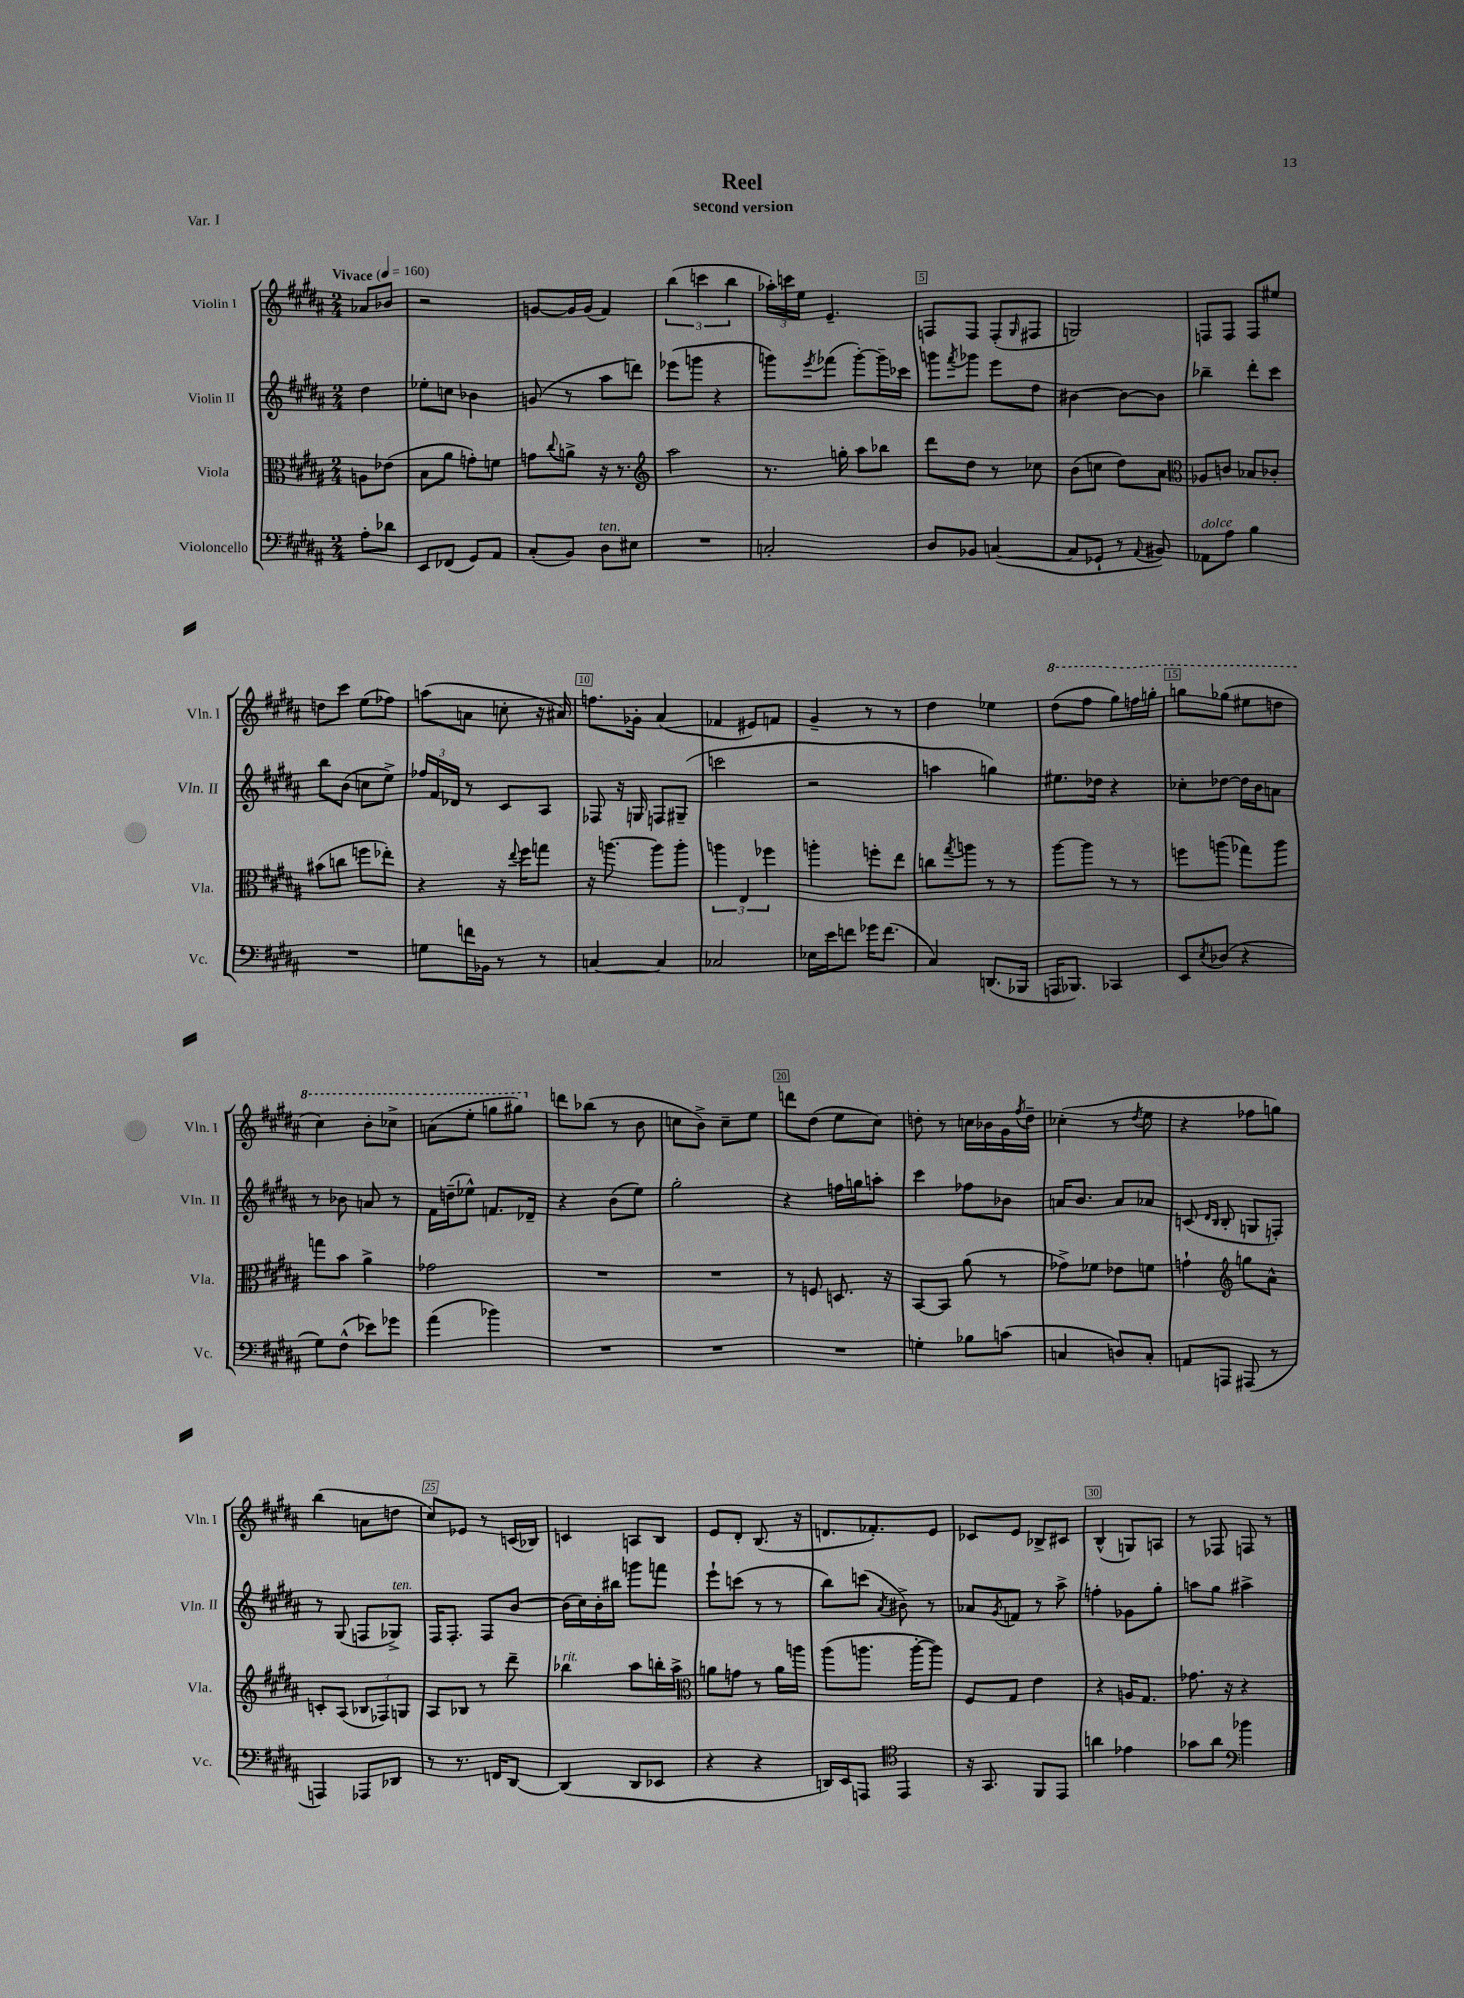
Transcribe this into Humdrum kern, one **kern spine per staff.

**kern	**kern	**kern	**kern
*part4	*part3	*part2	*part1
*staff4	*staff3	*staff2	*staff1
*I"Violoncello	*I"Viola	*I"Violin II	*I"Violin I
*I'Vc.	*I'Vla.	*I'Vln. II	*I'Vln. I
*clefF4	*clefC3	*clefG2	*clefG2
*k[f#c#g#d#a#]	*k[f#c#g#d#a#]	*k[f#c#g#d#a#]	*k[f#c#g#d#a#]
*M2/4	*M2/4	*M2/4	*M2/4
*MM160	*MM160	*MM160	*MM160
=	=	=	=
!	!	!	!LO:TX:a:B:t=Vivace
8A#'\L	8An\L	4dd#\	8a-X/L
8d-X\J	(8e-X\J	.	8b-X/J
=1	=1	=1	=1
8EE/L	8B\L	8ee-X'\L	2r
(8FF-X/J	8a#\J	8ccn\J	.
8GG#/L)	8gn'\L)	4b-X\	.
8AA#/J	8fn\J	.	.
=2	=2	=2	=2
(8C#'/L	8gn\L	(8gn/	[8gn/L
.	8qqcc#/	.	.
8BB/J)	8an^\J	8r	16g/L]
.	.	.	(16g/JJ
!LO:TX:a:i:t=ten.	!	!	!
8D#\L	16r	8aa#\L	4f#/)
.	8.r	.	.
8E#X\J	.	8dddn\J)	.
=3	=3	=3	=3
*	*clefG2	*	*
2r	2aa#\	(8eee-X\L	(6bb\
.	.	8gggn\J	.
.	.	.	6cccn\
.	.	4r	.
.	.	.	6bb\
=4	=4	=4	=4
2Cn'/	8.r	8gggn\L)	24aa-X'\LL)
.	.	.	24cccn\
.	.	.	24ee\JJ
.	.	8qeee/	.
.	.	(8fff-X\J	4.e~/
.	16ggn'\	.	.
.	8aa#\L	[8ggg'\L)	.
.	8bb-X\J	16ggg~\L]	.
.	.	16ccc-X\JJ	.
=5	=5	=5	=5
8D#/L	8ddd#\L	8gggn\L	8Fn/L
.	.	8qfff#/	.
8BB-X/J	8dd#\J	8ggg-X\J	8F/J
([4Cn/	8r	8eee\L	(8F'/L
.	.	.	16qqG#/
.	8cc-X\	8dd#\J	8F#X/J
=6	=6	=6	=6
8C/L]	(8b\L	[4b#X\	2Gn/)
8GG-X`/J	8ccn\J	.	.
8r	8dd#\L)	8b#\L_	.
8qqAA#/	.	.	.
8BB#X/)	8a#\J	8b#\J]	.
=7	=7	=7	=7
*	*clefC3	*	*
!LO:TX:a:i:t=dolce	!	!	!
8AA-X\L	8A-X/L	4bb-X~\	8Fn/L
8A#\J	8cn/J	.	8F/J
4B\	8B-X/L	8ddd#'\L	8F/L
.	8c-X'/J	8ccc#\J	8ee#X/J
!!LO:LB:g=z
=8	=8	=8	=8
2r	(8b#X\L	8bb\L	8ddn\L
.	8ccn\J	(8b\J	8ccc#\J
.	8ffn\L	8ccn\L	(8ee\L
.	8ee-X'\J)	8ee^\J)	8ff-X\J)
=9	=9	=9	=9
8Gn\L	4r	24ff-X/LL	(8aan\L
.	.	24f#/	.
.	.	24d-X/JJ	.
16fn\L	.	8r	8an\J
16BB-X\JJ	.	.	.
8r	16r	8c#/L	8ccn'\
.	8qqee/	.	.
.	16ff#\KL	.	.
8r	8ggn\J	8A#/J	16r
.	.	.	16a#X/)
=10	=10	=10	=10
[4Cn/	16r	8F-X/	8.ffn\L
.	[8.aan\	.	.
.	.	16r	.
.	.	16Gn/	16g-X'\Jk
4C/]	8aa\L]	8Fn/L	(4a#/
.	8aa'\J	(8G#X~/J	.
=11	=11	=11	=11
2C-X/	6aan\	2cccn\	4f-X/
.	6E/	.	.
.	.	.	8e#X/L)
.	6ff-X\	.	.
.	.	.	8fn/J
=12	=12	=12	=12
16E-X\LL	4aan'\	2r	4g#~/
16e\J	.	.	.
8fn\J	.	.	.
16g-X\KL	8ffn'\L	.	8r
(8.f\J	.	.	.
.	8ee\J	.	8r
=13	=13	=13	=13
4C#/)	8ccn\L	4aan\	4dd#\
.	8qgg#/	.	.
.	8aan\J	.	.
(8.DDn/L	8r	4ggn\)	4ee-X\
.	8r	.	.
16BBB-X/Jk	.	.	.
=14	=14	=14	=14
*	*	*	*8va
16AAAn/KL	[8aa#\L	8.ee#X\L	(8ddd#\L
8.BBB-X/J)	.	.	.
.	8aa#\J]	.	8fff#\J
.	.	16dd-X\Jk	.
4CC-X/	8r	4r	8ggg#\L)
.	8r	.	16fffn\L
.	.	.	16gggn'\JJ
=15	=15	=15	=15
8EE/L	8ffn\L	8cc-X'\L	8gggn\L
8qE/	.	.	.
(8D-X/J	(8aan\J	[8dd-X\J	(8ggg-X\J
4r	8gg-X\L)	16dd-\LL]	8eee#X\L
.	.	16b\J	.
.	8aa\J	8an\J	8dddn\J
!!LO:LB:g=z
=16	=16	=16	=16
8G#\L)	8ggn\L	8r	4ccc#\)
(8F#^^\J	8b\J	8b-X\	.
8e-X\L)	4a#^\	8an/	8bb'\L
8g-X\J	.	8r	8ccc-X^\J
=17	=17	=17	=17
(4a#\	2g-X\	16f#\LL	(8aan\L
.	.	(16ddn~\J	.
.	.	8ee-X^^\J)	8eee'\J
4b-X\)	.	8.fn/L	8gggn\L
.	.	.	8ggg#X\J)
.	.	16d-X~/Jk	.
=18	=18	=18	=18
*	*	*	*X8va
2r	2r	4r	8dddn\L
.	.	.	(8bb-X\J
.	.	(8b\L	8r
.	.	8ee\J)	8b\
=19	=19	=19	=19
2r	2r	2gg#'\	8ccn\L
.	.	.	8b^\J)
.	.	.	8cc~\L
.	.	.	8ee\J
=20	=20	=20	=20
2r	8r	4r	8dddn\L
.	8Fn/	.	(8dd#\J
.	8.Dn/	16ffn\LL	8ee\L
.	.	16ggn\J	.
.	.	8aan'\J	8cc#\J)
.	16r	.	.
=21	=21	=21	=21
4Gn'\	[8BB/L	4ccc#\	8ddn'\
.	8BB/J]	.	8r
8B-X\L	(8a#\	8ff-X\L	16ccn\LL
.	.	.	16b-X\
(8cn\J	8r	8b-X\J	16g#\
.	.	.	8qff#/
.	.	.	16dd~\JJ
=22	=22	=22	=22
4Cn/	8g-X^\L)	16an/KL	(4cc-X'\
.	.	8.b/J	.
.	8f-X\J	.	.
8Dn/L)	8e-X\L	8a/L	8r
.	.	.	8qdd#/
8C'/J	8fn\J	8a-X/J	8ee\
=23	=23	=23	=23
8AAn/L	4gn`\	(8cn/	4r
.	.	16qqd#/LL	.
.	.	16qqB/JJ	.
8AAAn/J	.	8B'/	.
*	*clefG2	*	*
(8AAA#X/	8ggn\L	8Gn/L	8ff-X\L
8r	8a#^^\J	8Fn'/J)	8ggn\J)
!!LO:LB:g=z
=24	=24	=24	=24
4AAAn/)	8cn'/L	8r	(4bb\
.	(8A#/J	(8G#/	.
8AAA-X/L	12B-X/L	8Fn/L	8an\L
.	12F-X/)	.	.
!	!	!LO:TX:a:i:t=ten.	!
8DD-X/J	.	8G-X^/J)	8ddn\J
.	12Gn/J	.	.
=25	=25	=25	=25
8r	8A#/L	16F#/KL	8cc#/L)
.	.	8.F#'/J	.
8.r	8B-X/J	.	8e-X/J
.	8r	8F#/L	8r
16FFn/KL	.	.	.
[8DD#/J	8ddd#~\	[8b/J	(16cn/LL
.	.	.	16B-X/JJ)
=26	=26	=26	=26
!	!LO:TX:a:i:t=rit.	!	!
(4DD#/]	4bb-X\	(16b\LL]	4cn/
.	.	16cc#\)	.
.	.	16b'\	.
.	.	16bb#X\JJ	.
8DD#/L	8aa#\L	8gggn\L	8An/L
8EE-X/J	16bbn'\L	8fffn\J	8B/J
.	16aa#^\JJ	.	.
=27	=27	=27	=27
*	*clefC3	*	*
4r	8an\L	8eee`\L	8e/L
.	8gn\J	(8cccn\J	8d#'/J
4r	8r	8r	(8.B/
.	16a\LL	8r	.
.	16aan\JJ	.	16r
=28	=28	=28	=28
16DDn/LL)	(8aa#\L	8bb\L)	8.dn/L
16EE/J	.	.	.
8AAAn/J	8.aan\J	(8cccn\J	.
.	.	.	8.f-X'/)
*clefC4	*	*	*
.	.	8qa#/	.
4EE/	.	8b#X^\)	.
.	[16aa'\KL	.	.
.	8aa\J])	8r	8e/J
=29	=29	=29	=29
16r	8F#/L	8a-X/L	8c-X/L
8.GG#/	.	.	.
.	.	8qg#/	.
.	8G#/J	8fn/J	8e/J
8FF#/L	4e\	8r	8B-X^/L
8EE/J	.	8aa#^\	8c#X/J
=30	=30	=30	=30
4an\	4r	4ffn'\	(4B^^/
4e-X\	16An/KL	8g-X\L	8Gn/L)
.	8.G#/J	.	.
.	.	8gg#'\J	8An/J
=31	=31	=31	=31
8g-X\L	8.g-X\	8aan\L	8r
8a#\J	.	8gg#\J	8F-X/
.	16r	.	.
*clefF4	*	*	*
4b-X\	4r	4aa#X^\	8Fn/
.	.	.	8r
==	==	==	==
*-	*-	*-	*-
